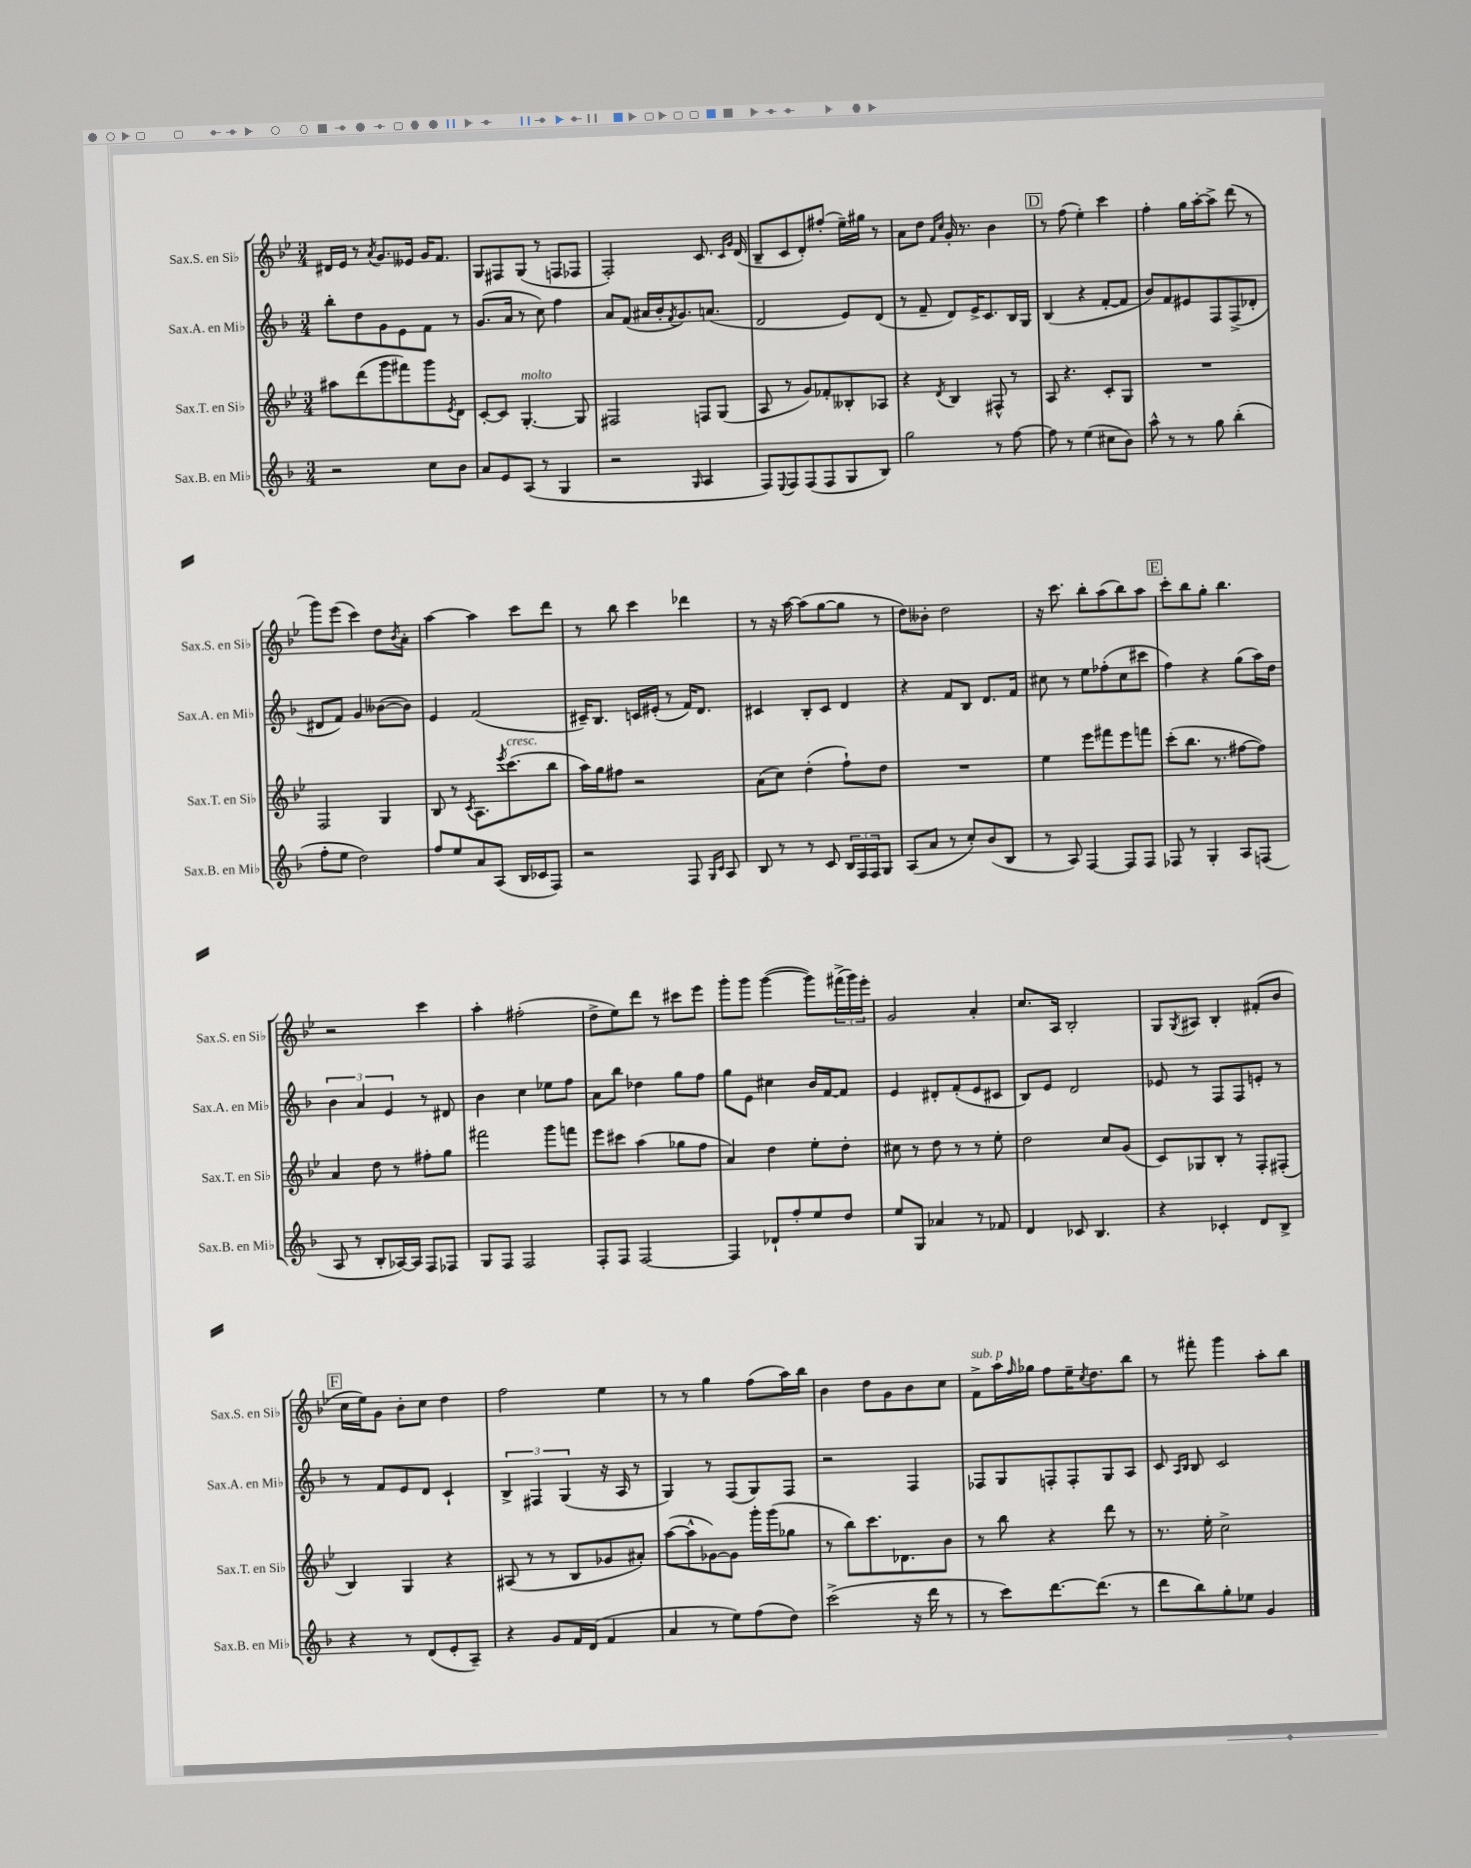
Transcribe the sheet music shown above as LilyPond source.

<<
\new StaffGroup <<
\new Staff = "s0" \with { instrumentName = "Sax.S. en Sib" shortInstrumentName = "Sax.S. en Sib" } {
    \clef treble \key bes \major \numericTimeSignature \time 3/4
    dis'16 ees'16 r8 \acciaccatura { a'8 } g'8. eeses'16 g'16 f'8. |
    g8 fis8 g8( r8 f8 fes8 |
    f2-.) c'8. \grace { c'16 g'16 } d'16( |
    bes8-- c'8 d'8-.) fis''8-.( ees''16--) gis''16 r8 |
    a'8 d''8 \grace { f'16 c''16 } g'16-. r8. bes'4 |
    \mark \markup { \box "D" } r8 f''8( ees''4-.) c'''4 |
    f''4-. g''16 a''16~-. a''8-> d'''8( r8 |
    g'''8) ees'''8( c'''4) d''8 \acciaccatura { bes'8 } a'8-. |
    a''4~ a''4 c'''8 d'''8 |
    r8 bes''8 c'''4 des'''4 |
    r8 r16 a''16~ a''8( g''8~ g''8 r8 |
    d''8) beses'8-. d''2 |
    r16 c'''8. bes''8-. a''8( bes''8) a''8 |
    \mark \markup { \box "E" } c'''8-. bes''8 g''8-. bes''4. |
    r2 c'''4 |
    a''4-. fis''2-.( |
    d''8-> ees''8) d'''8 r8 cis'''8 ees'''8 |
    g'''8-. g'''8 g'''4~( g'''8) \tuplet 3/2 { fis'''16->( g'''16) ees'''16-. } |
    g'2 a'4-. |
    c''8. a16 bes2-. |
    g8 \acciaccatura { g8 } ais8 bes4-. fis'8-.( bes'8 |
    \mark \markup { \box "F" } c''16 ees''16) g'8 bes'8-. c''8 d''4 |
    f''2 ees''4 |
    r8 r8 g''4 f''8( a''16) bes''16 |
    bes'4 d''8 g'8 bes'8 c''8 |
    f'8->^\markup { \italic "sub. p" } a''16 \grace { f''16 } ges''16 f''8 ees''16-- \acciaccatura { c''8 } d''8. bes''8 |
    r8 fis'''8-. g'''4 a''8-. bes''8 \bar "|." |
}
\new Staff = "s1" \with { instrumentName = "Sax.A. en Mib" shortInstrumentName = "Sax.A. en Mib" } {
    \clef treble \key f \major \numericTimeSignature \time 3/4
    bes''8-. d''8 g'8 e'8 f'8 r8 |
    g'8.( a'16 r8 c''8) f''4 |
    a'8 f'8( ais'16 bes'16-. \acciaccatura { f'8 } g'8.) a'8.( |
    d'2 e'8) d'8( |
    r8 f'8-- d'8) e'16-> c'8. bes16 g16 |
    \mark \markup { \box "D" } bes4( r4 f'8~-. f'8 |
    bes'8) f'8 eis'8 f8 f8->( des'8-. |
    dis'8 f'8) g'4 beses'8~( beses'8) |
    e'4 f'2( |
    cis'16--) bes8. c'16 eis'16-.( r8 f'16) d'8. |
    cis'4 bes8-. cis'8 d'4 |
    r4 f'8 bes8 d'8. f'16 |
    cis''8 r8 e''8 fes''8-.( cis''8 cis'''8 |
    \mark \markup { \box "E" } f''4) r4 g''8( a''16) d''16 |
    \tuplet 3/2 { bes'4 a'4 e'4 } r8 dis'8 |
    bes'4 c''4 ees''8 f''8 |
    a'8 bes''8 des''4 g''8 f''8 |
    g''8 e'8 cis''4 bes'16 f'16~ f'8 |
    e'4 dis'8-. f'8-.( e'8 cis'8 |
    bes8) e'8 d'2 |
    ees'8 r8 f8 f8 e'8-. r8 |
    \mark \markup { \box "F" } r8 f'8 e'8 d'8 c'4-! |
    \tuplet 3/2 { bes4-> fis4 g4( } r16 a16 r8 |
    g4) r8 f8( g8) f8 |
    r2 f4 |
    fes8 g8 f8-. f8-. g8 a8 |
    c'8 \grace { a16 bes16 } bes8 c'2 \bar "|." |
}
\new Staff = "s2" \with { instrumentName = "Sax.T. en Sib" shortInstrumentName = "Sax.T. en Sib" } {
    \clef treble \key bes \major \numericTimeSignature \time 3/4
    ais''8 d'''8( g'''8 fis'''8) g'''8 \acciaccatura { ees'8 } d'8 |
    c'8~-. c'8 g4.~-.^\markup { \italic "molto" } g8 |
    fis2 f8 g8( |
    a8 r8 g'8) fes'8-. beses8-. aes8 |
    r4 \acciaccatura { d'8 } bes4 fis8-^ r8 |
    \mark \markup { \box "D" } a8 r4. c'8-. g8 |
    R2. |
    f2 g4 |
    bes8 r8 \acciaccatura { c'8 } a8. \acciaccatura { ees'''8 } c'''8.^\markup { \italic "cresc." }( bes''8 |
    a''16) g''16 fis''8 r2 |
    a'8( c''8) d''4-.( f''8-!) d''8 |
    R2. |
    ees''4 ees'''8 fis'''8 ees'''8 f'''8 |
    \mark \markup { \box "E" } c'''8-.( bes''8. r8. fis''8~ fis''8) |
    a'4 d''8 r8 fis''8-. g''8 |
    fis'''2 g'''8 f'''8 |
    ees'''8 cis'''8 a''4( ges''8 f''8 |
    a'4) d''4 ees''8-. d''8-. |
    cis''8 r8 d''8 r8 r8 ees''8-. |
    d''2 c''8 g'8( |
    c'8) ges8 bes8-. r8 f8-. fis8-.( |
    \mark \markup { \box "F" } bes4) g4 r4 |
    ais8( r8 r8 bes8 ges'8 ais'8-.) |
    a''8~( a''8-^ ges'8~) ges'8 g'''16-. g'''16( ges''8 |
    r8 bes''8) c'''8. des'8. bes'8 |
    r8 bes''8 r4 d'''8 r8 |
    r8. ees''16-. c''2-> \bar "|." |
}
\new Staff = "s3" \with { instrumentName = "Sax.B. en Mib" shortInstrumentName = "Sax.B. en Mib" } {
    \clef treble \key f \major \numericTimeSignature \time 3/4
    r2 c''8 bes'8 |
    a'8 e'8 a8( r8 g4 |
    r2 \grace { g16 } a4 |
    f8) \appoggiatura { e8 } f8 f8( f8 g8 bes8) |
    g''2 r8 f''8~ |
    \mark \markup { \box "D" } f''8 r8 e''4( cis''8 bes'8) |
    a''8-^ r8 r8 g''8 bes''4-.( |
    f''8-. e''8 d''2) |
    f''8 e''8 a'8 a8( bes16 ces'16 f8) |
    r2 f8 \grace { g16 c'16 } a8 |
    bes8 r8 r8 c'8 \tuplet 3/2 { bes16 f16 f16 } g8 |
    a8( a'8 r8 c''8-.) bes'8( bes8 |
    r8 a8) f4~ f8 f8 |
    \mark \markup { \box "E" } fes8 r8 g4-. a8 f8( |
    a8 r8 bes8-. aes16~) aes16 f8 fes8 |
    g8 f8 f2 |
    f8-. f8 f2~ |
    f4 des'8-! f''8-. e''8 d''8 |
    e''8 g8 aes'4 r8 fes'8 |
    d'4 ces'8 bes4. |
    r4 ces'4-. d'8 bes8-> |
    \mark \markup { \box "F" } r4 r8 d'8( e'8-. a8--) |
    r4 g'8 f'16 d'16( f'4 |
    a'4 r8 e''8) f''8( d''8) |
    c'''2->( r16 d'''16 r8 |
    r8 c'''8) d'''8.~ d'''8.( r8 |
    d'''8 bes''8) g''8-. ees''8 g'4 \bar "|." |
}
>>
>>
\layout { \context { \Score \remove "Bar_number_engraver" } }
